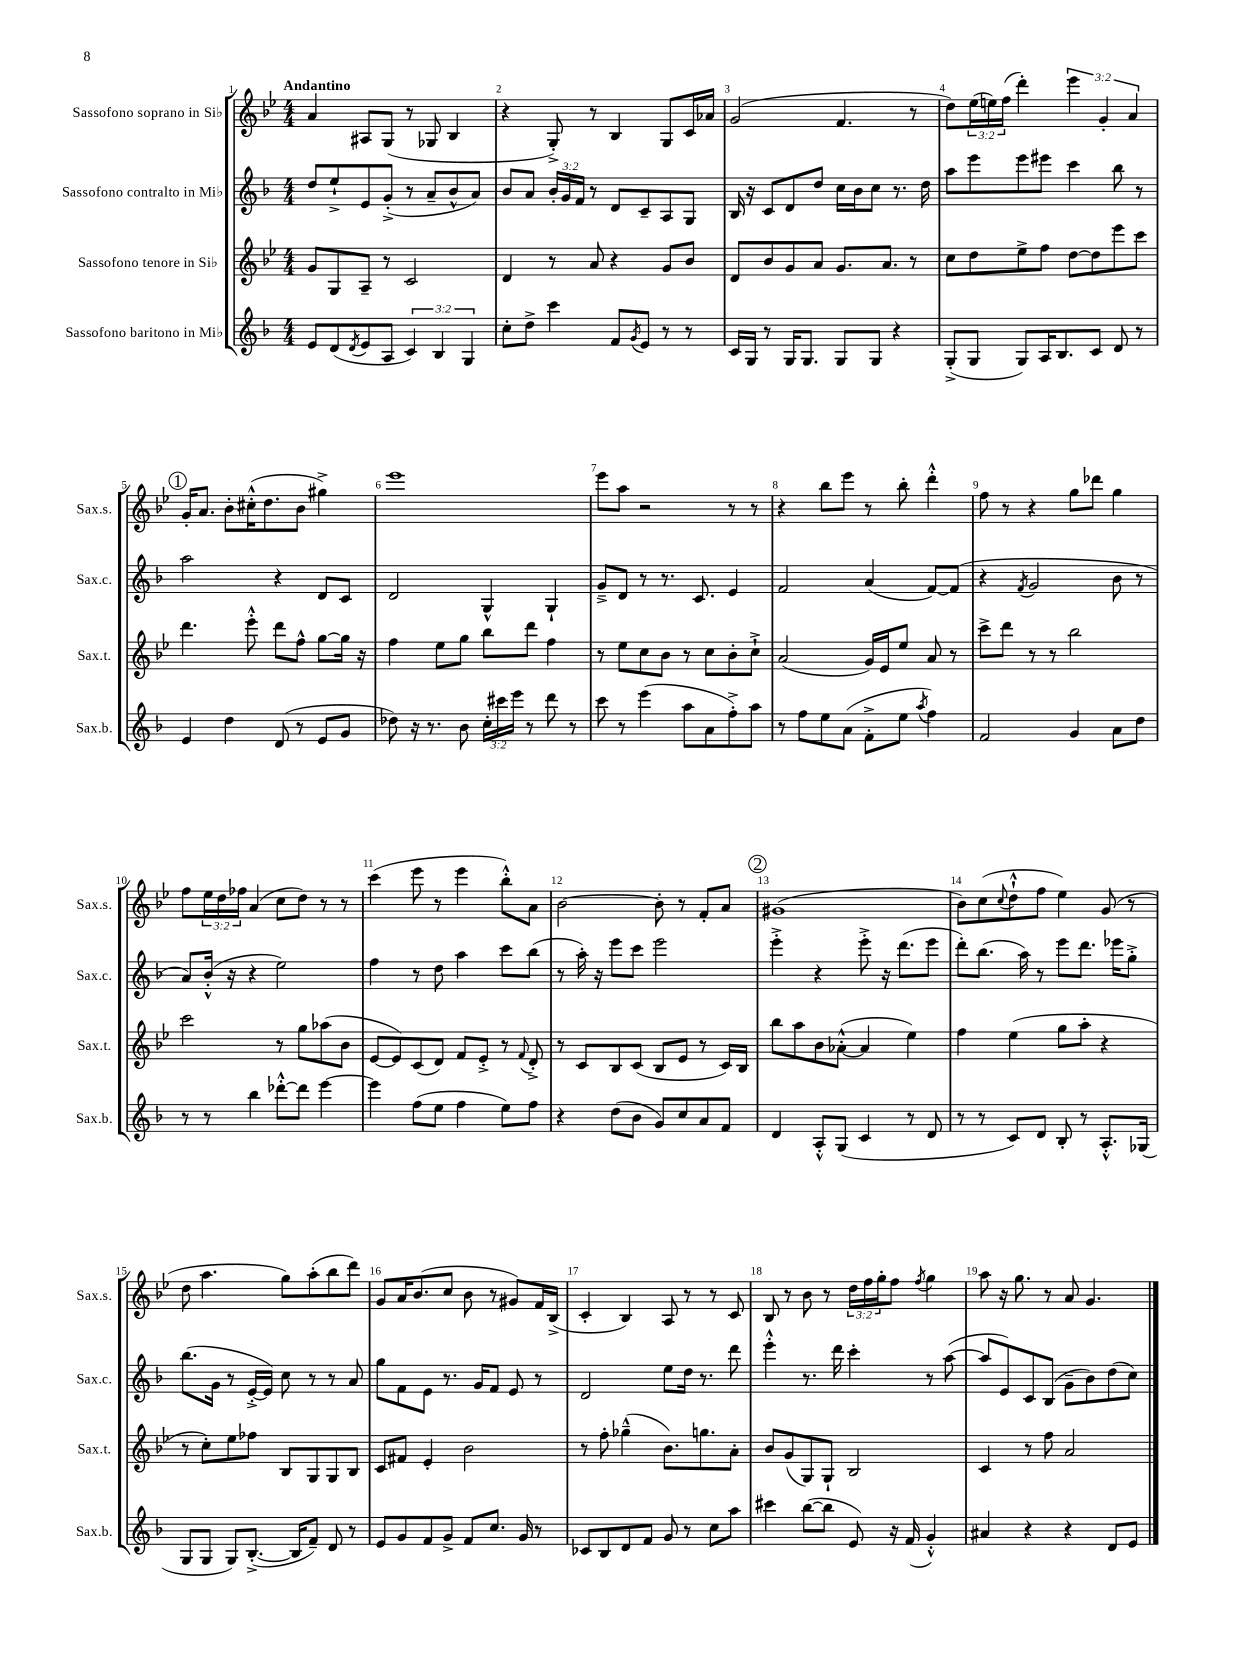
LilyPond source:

<<
\new StaffGroup <<
\new Staff = "s0" \with { instrumentName = "Sassofono soprano in Sib" shortInstrumentName = "Sax.s." } {
    \clef treble \key bes \major \numericTimeSignature \time 4/4 \override Staff.TupletNumber.text = #tuplet-number::calc-fraction-text \tempo "Andantino"
    a'4 ais8 g8( r8 ges8 bes4 |
    r4 g8-.->) r8 bes4 g8 c'16 aes'16 |
    g'2( f'4. r8 |
    d''8) \tuplet 3/2 { ees''16( e''16) f''16( } d'''4-.) \tuplet 3/2 { ees'''4 g'4-. a'4 } |
    \mark \markup { \circle "1" } g'16-. a'8. bes'8-. cis''16-.-^( d''8. bes'8 gis''4->) |
    ees'''1 |
    ees'''8 a''8 r2 r8 r8 |
    r4 bes''8 ees'''8 r8 bes''8-. d'''4-.-^ |
    f''8 r8 r4 g''8 des'''8 g''4 |
    f''8 \tuplet 3/2 { ees''16 d''16 fes''16 } a'4( c''8 d''8) r8 r8 |
    c'''4( ees'''8 r8 ees'''4 bes''8-.-^) a'8 |
    bes'2~ bes'8-. r8 f'8-. a'8 |
    \mark \markup { \circle "2" } gis'1( |
    bes'8) c''8( \appoggiatura { c''8 } d''8-!-^ f''8 ees''4) g'8( r8 |
    d''8 a''4. g''8) a''8-.( bes''8 d'''8) |
    g'8 a'16 bes'8.( c''8 bes'8 r8 gis'8) f'16 bes16->( |
    c'4-. bes4) a8 r8 r8 c'8 |
    bes8 r8 bes'8 r8 \tuplet 3/2 { d''16 f''16 g''16-. } f''8 \acciaccatura { f''8 } g''4 |
    a''8 r16 g''8. r8 a'8 g'4. \bar "|." |
}
\new Staff = "s1" \with { instrumentName = "Sassofono contralto in Mib" shortInstrumentName = "Sax.c." } {
    \clef treble \key f \major \numericTimeSignature \time 4/4 \override Staff.TupletNumber.text = #tuplet-number::calc-fraction-text
    d''8 e''8-!-> e'8 g'8-.->( r8 a'8-- bes'8-^ a'8) |
    bes'8 a'8 \tuplet 3/2 { bes'16-. g'16 f'16 } r8 d'8 c'8-- a8 g8 |
    bes16 r16 c'8 d'8 d''8 c''16 bes'16 c''8 r8. d''16 |
    a''8 e'''8 e'''8 eis'''8 c'''4 bes''8 r8 |
    \mark \markup { \circle "1" } a''2 r4 d'8 c'8 |
    d'2 g4-^ g4-! |
    g'8---> d'8 r8 r8. c'8. e'4 |
    f'2 a'4( f'8~) f'8( |
    r4 \acciaccatura { f'8 } g'2 bes'8 r8 |
    a'8) bes'16-.-^( r16 r4 e''2) |
    f''4 r8 d''8 a''4 c'''8 bes''8( |
    r8 a''16-.) r16 e'''8 c'''8 e'''2 |
    \mark \markup { \circle "2" } e'''4-.-> r4 e'''8-.-> r16 d'''8.( e'''8 |
    d'''8-.) bes''8.( a''16) r8 e'''8 d'''8. ees'''16 g''8-.-> |
    bes''8.( g'16 r8 e'16~-.-> e'16) c''8 r8 r8 a'8 |
    g''8 f'8 e'8 r8. g'16 f'8 e'8 r8 |
    d'2 e''8 d''16 r8. d'''8 |
    e'''4-.-^ r8. d'''16 c'''4-. r8 a''8~( |
    a''8 e'8) c'8 bes8( g'8-- bes'8) d''8( c''8) \bar "|." |
}
\new Staff = "s2" \with { instrumentName = "Sassofono tenore in Sib" shortInstrumentName = "Sax.t." } {
    \clef treble \key bes \major \numericTimeSignature \time 4/4
    g'8 g8 a8-- r8 c'2 |
    d'4 r8 a'8 r4 g'8 bes'8 |
    d'8 bes'8 g'8 a'8 g'8. a'8. r8 |
    c''8 d''8 ees''8-> f''8 d''8~ d''8 ees'''8 c'''8 |
    \mark \markup { \circle "1" } d'''4. ees'''8-.-^ d'''8 f''8-^ g''8~ g''16 r16 |
    f''4 ees''8 g''8 bes''8 d'''8 f''4 |
    r8 ees''8 c''8 bes'8 r8 c''8 bes'8-. c''8-!-> |
    a'2( g'16) ees'16 ees''8 a'8 r8 |
    c'''8-> d'''8 r8 r8 bes''2 |
    c'''2 r8 g''8 aes''8( bes'8 |
    ees'8~ ees'8) c'8( d'8) f'8 ees'8-.-> r8 \appoggiatura { f'8 } d'8-.-> |
    r8 c'8 bes8 c'8( bes8 ees'8 r8 c'16) bes16 |
    \mark \markup { \circle "2" } bes''8 a''8 bes'8 aes'8~-.-^( aes'4 ees''4) |
    f''4 ees''4( g''8 a''8-. r4 |
    r8 c''8-.) ees''8 fes''8 bes8 g8 g8 bes8 |
    c'8 fis'8 ees'4-. bes'2 |
    r8 f''8-. ges''4---^( bes'8.) g''8. a'8-. |
    bes'8 g'8( g8) g8-! bes2 |
    c'4 r8 f''8 a'2 \bar "|." |
}
\new Staff = "s3" \with { instrumentName = "Sassofono baritono in Mib" shortInstrumentName = "Sax.b." } {
    \clef treble \key f \major \numericTimeSignature \time 4/4 \override Staff.TupletNumber.text = #tuplet-number::calc-fraction-text
    e'8 d'8( \acciaccatura { d'8 } e'8 a8 \tuplet 3/2 { c'4) bes4 g4 } |
    c''8-. d''8-> c'''4 f'8 \acciaccatura { g'8 } e'8 r8 r8 |
    c'16 g16 r8 g16 g8. g8 g8 r4 |
    g8-.->( g8 g8) a16 bes8. c'8 d'8 r8 |
    \mark \markup { \circle "1" } e'4 d''4 d'8( r8 e'8 g'8 |
    des''8) r16 r8. bes'8 \tuplet 3/2 { c''16-. cis'''16 e'''16 } r8 d'''8 r8 |
    c'''8 r8 e'''4( a''8 a'8 f''8-.->) a''8 |
    r8 f''8 e''8 a'8( f'8-.-> e''8 \acciaccatura { a''8 } f''4) |
    f'2 g'4 a'8 d''8 |
    r8 r8 bes''4 des'''8~-.-^ des'''8 e'''4~ |
    e'''4 f''8( e''8 f''4 e''8) f''8 |
    r4 d''8( bes'8 g'8) c''8 a'8 f'8 |
    \mark \markup { \circle "2" } d'4 a8-.-^ g8( c'4 r8 d'8 |
    r8 r8 c'8) d'8 bes8-. r8 a8.-.-^ ges16( |
    g8 g8 g8) bes8.~-.->( bes16 f'8--) d'8 r8 |
    e'8 g'8 f'8 g'8-> f'8 c''8. g'16 r8 |
    ces'8 bes8 d'8 f'8 g'8 r8 c''8 a''8 |
    cis'''4 bes''8~( bes''8 e'8) r16 f'16( g'4-.-^) |
    ais'4 r4 r4 d'8 e'8 \bar "|." |
}
>>
>>
\layout { \context { \Score \override BarNumber.break-visibility = ##(#f #t #t) barNumberVisibility = #all-bar-numbers-visible } }
